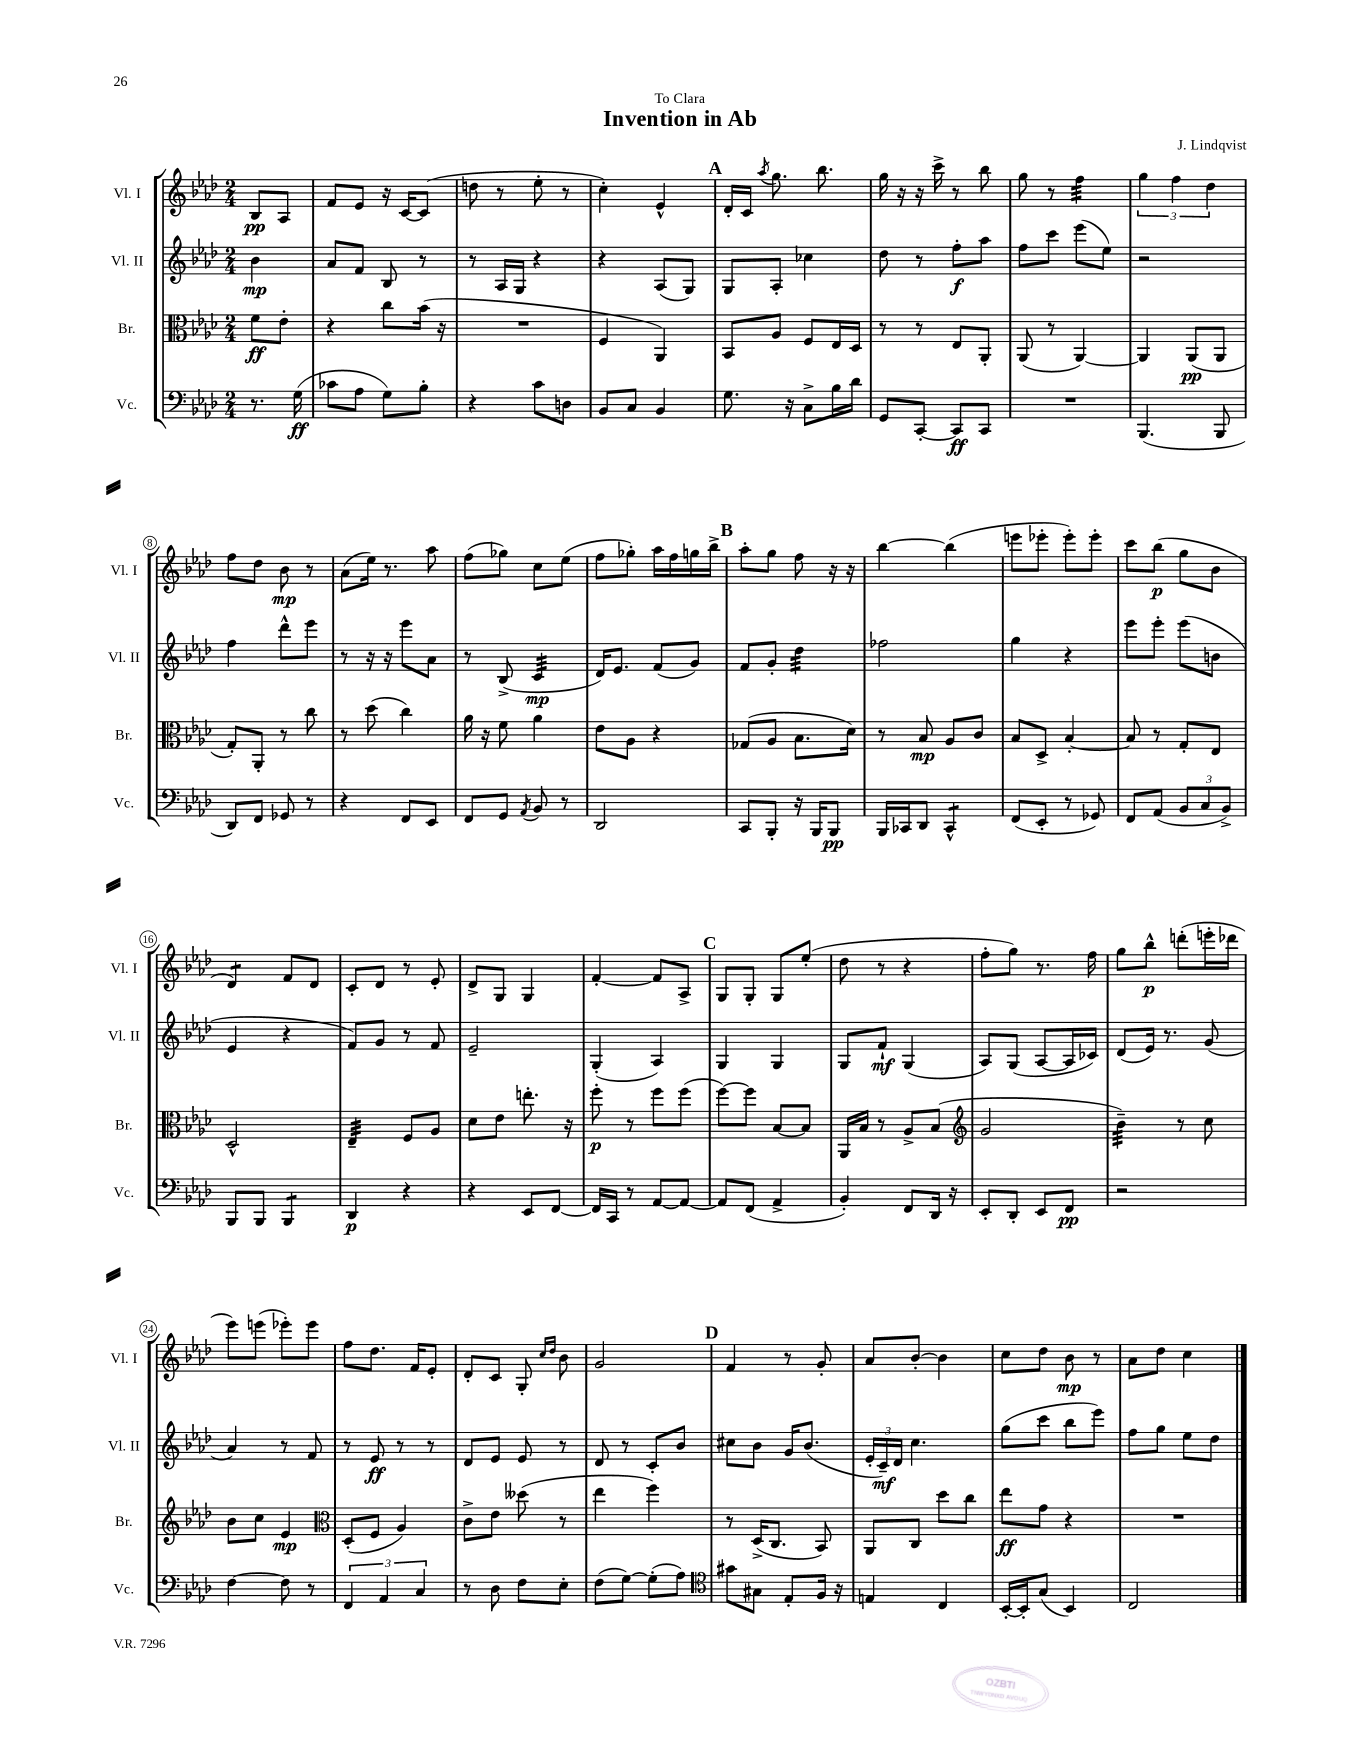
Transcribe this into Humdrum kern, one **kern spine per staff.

**kern	**kern	**kern	**kern
*staff4	*staff3	*staff2	*staff1
*clefF4	*clefC3	*clefG2	*clefG2
*k[b-e-a-d-]	*k[b-e-a-d-]	*k[b-e-a-d-]	*k[b-e-a-d-]
*M2/4	*M2/4	*M2/4	*M2/4
8.r	8f	4b-	8B-
.	8e-'	.	8A-
(16G	.	.	.
=	=	=	=
8c-	4r	8a-	8f
8A-	.	8f	8e-
8G)	8cc	8B-	16r
.	.	.	[16c
8B-'	(16b-	8r	(8c]
.	16r	.	.
=	=	=	=
4r	2r	8r	8dd
.	.	16A-	8r
.	.	16G	.
8c	.	4r	8ee-'
8D	.	.	8r
=	=	=	=
8BB-	4F	4r	4cc')
8C	.	.	.
4BB-	4AA-)	(8A-	4e-^^
.	.	8G)	.
=	=	=	=
8.G	8BB-	8G	16d-'
.	.	.	16c
.	.	.	8qaa-
.	8A-	8A-'	8.gg
16r	.	.	.
8C^	8F	4cc-	.
.	.	.	8.bb-
16B-	16E-	.	.
16d-	16D-	.	.
=	=	=	=
8GG	8r	8dd-	16gg
.	.	.	16r
[8CC'	8r	8r	16r
.	.	.	16ccc^
8CC]	8E-	8ff'	8r
8CC	8AA-'	8aa-	8bb-
=	=	=	=
2r	(8AA-	8ff	8gg
.	8r	8ccc	8r
.	[4AA-)	(8eee-	4ff
.	.	8ee-)	.
=	=	=	=
(4.BBB-	4AA-]	2r	6gg
.	.	.	6ff
.	(8AA-	.	.
.	.	.	6dd-
8BBB-	8AA-	.	.
=	=	=	=
8DD-)	8G')	4ff	8ff
8FF	8AA-'	.	8dd-
8GG-	8r	8ddd-^^	8b-
8r	8cc	8eee-	8r
=	=	=	=
4r	8r	8r	(8a-
.	(8dd-	16r	16ee-)
.	.	16r	8.r
8FF	4cc)	8eee-	.
8EE-	.	8a-	8aa-
=	=	=	=
8FF	16a-	8r	(8ff
.	16r	.	.
8GG	8f	(8B-^	8gg-)
8qAA-	.	.	.
8BB-	4a-	4c	8cc
8r	.	.	(8ee-
=	=	=	=
2DD-	8e-	16d-)	8ff
.	.	8.e-	.
.	8A-	.	8gg-')
.	4r	(8f	16aa-
.	.	.	16ff
.	.	8g)	16gg
.	.	.	16bb-^
=	=	=	=
8CC	(8G-	8f	8aa-'
8BBB-'	8A-	8g'	8gg
16r	8.B-	4dd-	8ff
16BBB-	.	.	.
8BBB-	.	.	16r
.	16d-)	.	16r
=	=	=	=
16BBB-	8r	2ff-	[4bb-
16CC-	.	.	.
8DD-	8B-	.	.
4CC-^^	8A-	.	(4bb-]
.	8c	.	.
=	=	=	=
(8FF	8B-	4gg	8eee
8EE-'	8D-^	.	8eee-'
8r	[4B-'	4r	8eee-')
8GG-)	.	.	8eee-'
=	=	=	=
8FF	8B-]	8eee-	8ccc
(8AA-	8r	8eee-'	(8bb-
12BB-	8G'	(8eee-	8gg
12C	.	.	.
.	8E-	8b	8b-
12BB-^)	.	.	.
=	=	=	=
8BBB-	2D-^^	4e-	4d-)
8BBB-	.	.	.
4BBB-	.	4r	8f
.	.	.	8d-
=	=	=	=
4DD-	4E-~	8f)	8c'
.	.	8g	8d-
4r	8F	8r	8r
.	8A-	8f	8e-'
=	=	=	=
4r	8d-	2e-~	8d-^
.	8e-	.	8G
8EE-	8.ee'	.	4G
[8FF	.	.	.
.	16r	.	.
=	=	=	=
16FF]	8ff'	(4G'	[4f'
16CC	.	.	.
8r	8r	.	.
[8AA-	8ff	4A-)	8f]
8AA-_	(8ff	.	8A-^
=	=	=	=
8AA-]	[8ff)	4G	8G
(8FF	8ff]	.	8G'
4AA-^	[8B-	4G	8G
.	8B-]	.	(8ee-'
=	=	=	=
4BB-')	16AA-	8G	8dd-
.	16B-	.	.
.	8r	8f`	8r
8FF	8A-^	(4G	4r
16DD-	(8B-	.	.
16r	.	.	.
=	=	=	=
*	*clefG2	*	*
8EE-'	2g	8A-)	8ff'
8DD-'	.	(8G	8gg)
8EE-	.	[8A-	8.r
8FF	.	16A-]	.
.	.	16c-)	16ff
=	=	=	=
2r	4b-~)	(8d-	8gg
.	.	16e-)	8bb-^^
.	.	8.r	.
.	8r	.	(8ddd'
.	8cc	(8g	16eee'
.	.	.	16ddd-
=	=	=	=
[4F	8b-	4a-)	8eee-)
.	8cc	.	(8eee
8F]	4e-	8r	8eee-')
8r	.	8f	8eee-
=	=	=	=
*	*clefC3	*	*
6FF	(8D-'	8r	8ff
.	8F	8e-	8.dd-
6AA-	.	.	.
.	4A-)	8r	.
.	.	.	16f
6C	.	.	.
.	.	8r	8e-'
=	=	=	=
8r	8c^	8d-	8d-'
8D-	8e-	8e-	8c
8F	(8dd--	8e-	8G'
.	.	.	16qqcc
.	.	.	16qqdd-
8E-'	8r	8r	8b-
=	=	=	=
(8F	4ee-	8d-	2g
[8G)	.	8r	.
(8G']	4ff)	8c'	.
8A-)	.	8b-	.
=	=	=	=
*clefC4	*	*	*
8g#	8r	8cc#	4f
8G#	(16D-^	8b-	.
.	8.C	.	.
8E-'	.	16g	8r
.	.	(8.b-	.
16F	8BB-)	.	8g'
16r	.	.	.
=	=	=	=
4E	8AA-	24e-'	8a-
.	.	24c~)	.
.	.	24d-	.
.	8C	4.cc	[8b-'
4C	8dd-	.	4b-]
.	8cc	.	.
=	=	=	=
[16BB-'	8ee-	(8gg	8cc
16BB-']	.	.	.
(8G	8g	8ccc	8dd-
4BB-)	4r	8bb-	8b-
.	.	8eee-)	8r
=	=	=	=
2C	2r	8ff	8a-
.	.	8gg	8dd-
.	.	8ee-	4cc
.	.	8dd-	.
==	==	==	==
*-	*-	*-	*-
